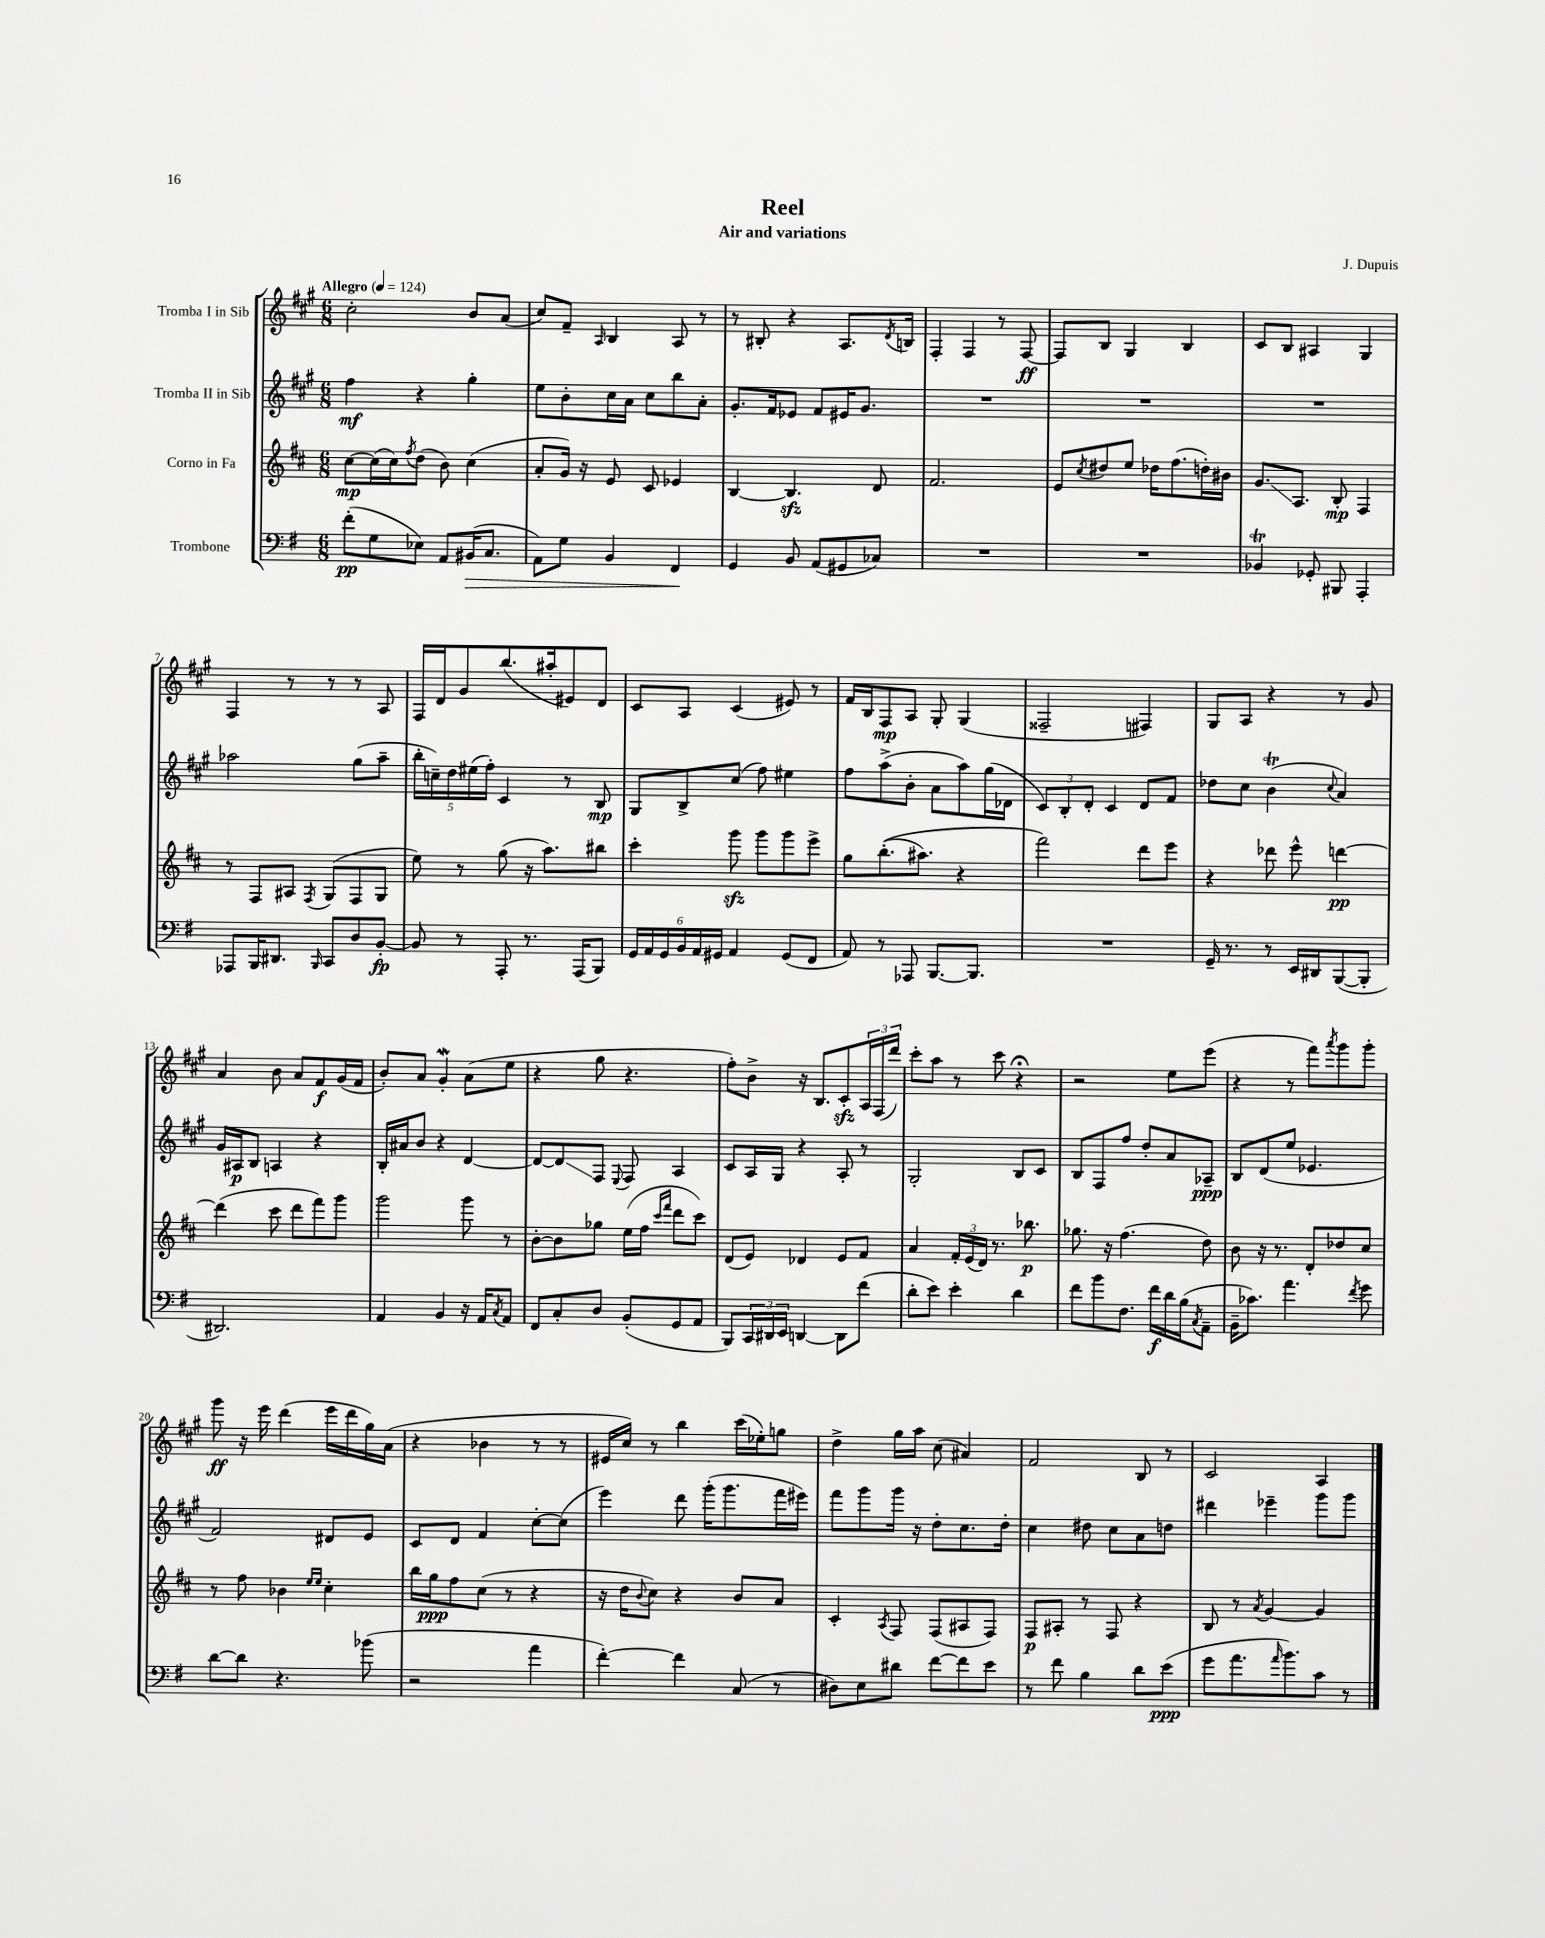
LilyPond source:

\header { title = "Reel" composer = "J. Dupuis" subtitle = "Air and variations" }
<<
\new StaffGroup <<
\new Staff = "s0" \with { instrumentName = "Tromba I in Sib" } {
    \clef treble \key a \major \numericTimeSignature \time 6/8 \tempo "Allegro" 4 = 124
    cis''2-. b'8 a'8( |
    cis''8) fis'8-- \grace { a16 } b4 a8 r8 |
    r8 bis8-. r4 a8. \acciaccatura { d'8 } b16 |
    fis4-. fis4 r8 fis8~\ff |
    fis8 b8 gis4 b4 |
    cis'8 b8 ais4 gis4 |
    fis4 r8 r8 r8 a8 |
    fis16 d'16 gis'8 b''8.( ais''16-. eis'8) d'8 |
    cis'8 a8 cis'4( eis'8) r8 |
    fis'16 b16 fis8\mp a8 gis8-. gis4( |
    fisis2-- fis4) |
    gis8 a8 r4 r8 gis'8 |
    a'4 b'8 a'8 fis'8\f gis'16( fis'16 |
    b'8-.) a'8 gis'4-.\mordent a'8( e''8 |
    r4 gis''8 r4. |
    fis''8-.) b'8-> r16 b8. cis'8-.\sfz \tuplet 3/2 { a16 fis16( d'''16) } |
    cis'''8-. a''8 r8 cis'''8 r4\fermata |
    r2 e''8 e'''8( |
    r4 r8 fis'''8) \acciaccatura { a'''8 } gis'''8 gis'''8-. |
    gis'''8\ff r16 e'''16 d'''4( e'''16 d'''16 gis''16) a'16( |
    r4 bes'4 r8 r8 |
    eis'16 cis''16) r8 b''4 cis'''16( ees''16-.) g''8 |
    d''4-> gis''16 a''16 cis''8( ais'4) |
    fis'2 b8 r8 |
    cis'2 a4 \bar "|." |
}
\new Staff = "s1" \with { instrumentName = "Tromba II in Sib" } {
    \clef treble \key a \major \numericTimeSignature \time 6/8
    fis''4\mf r4 gis''4-. |
    e''8 b'8-. cis''16 a'16 cis''8 b''8 a'8-. |
    gis'8.-. fis'16 ees'8 fis'8 eis'16 gis'8. |
    R2. |
    R2. |
    R2. |
    aes''2 gis''8( aes''8-- |
    \tuplet 5/4 { b''16-. c''16--) d''16 eis''16( fis''16-.) } cis'4 r8 b8\mp |
    gis8 b8-> cis''8( fis''8) eis''4 |
    fis''8 a''8->( b'8-. a'8 a''8) gis''16( des'16 |
    \tuplet 3/2 { cis'8) b8-. d'8-. } cis'4 d'8 fis'8 |
    des''8 cis''8 b'4\trill( \appoggiatura { cis''8 } a'4) |
    gis'16 ais16\p b8 a4 r4 |
    b16-. ais'16 b'8 r4 d'4~ |
    d'8~ d'8\glissando fis8 \appoggiatura { e8 } fis8 a4 |
    cis'8 a16 gis16 r4 a8-. r8 |
    gis2-. b8 cis'8 |
    b8 fis8 fis''8 d''8-. a'8 aes8--\ppp |
    b8 d'8( e''8 ees'4. |
    fis'2) dis'8 e'8 |
    cis'8 d'8 fis'4 cis''8~-. cis''8( |
    e'''4) d'''8 gis'''16-.( gis'''8. fis'''16 eis'''16) |
    fis'''8 gis'''8 gis'''16 r16 d''8-. cis''8. d''16-. |
    cis''4 dis''8 cis''8 a'8 d''8 |
    dis'''4 ees'''4-- gis'''8 gis'''8 \bar "|." |
}
\new Staff = "s2" \with { instrumentName = "Corno in Fa" } {
    \clef treble \key d \major \numericTimeSignature \time 6/8
    cis''8~\mp cis''16( cis''16) \acciaccatura { fis''8 } d''8( b'8) cis''4( |
    a'8-. g'16) r16 e'8 cis'8 ees'4 |
    b4~ b4.\sfz d'8 |
    fis'2. |
    e'8 \acciaccatura { cis''8 } dis''8 e''8 des''16 fis''8.( d''16-.) bis'16 |
    g'8.\glissando a8. b8-.\mp fis4 |
    r8 fis8 ais8 \acciaccatura { fis8 } g8( fis8 g8 |
    e''8) r8 g''8( r16 a''8.) bis''8 |
    cis'''4-. g'''8\sfz g'''8 g'''8 e'''8-> |
    g''8 b''8.-.(\( ais''8.) r4 |
    fis'''2\) d'''8 e'''8 |
    r4 des'''8 e'''8-^ d'''4~\pp |
    d'''4( cis'''8 d'''8 fis'''8) g'''8 |
    g'''2 g'''8 r8 |
    b'8~-. b'8 ges''8 e''16( fis''16 \grace { cis'''16 fis'''16 } d'''8 cis'''8) |
    d'8( e'8) des'4 e'8 fis'8 |
    a'4 \tuplet 3/2 { fis'16-. e'16( d'16) } r8. bes''8.\p |
    ges''8. r16 fis''4.( d''8) |
    b'8 r16 r8. d'8-. des''8 cis''8 |
    r8 fis''8 bes'4 \grace { e''16 e''16 } cis''4-. |
    b''16 g''16\ppp fis''8 cis''8( r8 r4 |
    r16 d''16 \appoggiatura { b'8 } cis''8) r4 b'8 a'8 |
    cis'4-. \acciaccatura { a8 } fis8 fis8( ais8 fis8) |
    fis8\p ais8-. r8 fis8 r4 |
    b8 r8 \acciaccatura { a'8 } g'4~ g'4 \bar "|." |
}
\new Staff = "s3" \with { instrumentName = "Trombone" } {
    \clef bass \key g \major \numericTimeSignature \time 6/8
    fis'8-.\pp( g8 ees8) a,8 bis,16\>( c8. |
    a,8) g8 b,4 fis,4\! |
    g,4 b,8 a,8( gis,8 ces8) |
    R2. |
    R2. |
    bes,4\trill ges,8-. bis,,8 a,,4-. |
    aes,,8 b,,16 dis,8. \grace { b,,16 } c,8 d8 b,8~-.\fp |
    b,8 r8 a,,8-. r8. a,,16( b,,8) |
    \tuplet 6/4 { g,16 a,16 g,16 b,16 a,16 gis,16 } a,4 gis,8( fis,8 |
    a,8) r8 aes,,8 b,,8.~ b,,8. |
    R2. |
    g,16-- r8. r8 e,16 dis,16 b,,8~( b,,8-. |
    dis,2.) |
    a,4 b,4 r16 a,16 \acciaccatura { c8 } a,8 |
    fis,8 c8-. d8 b,8-.( g,8 a,8 |
    b,,8) \tuplet 3/2 { c,16 dis,16 e,16 } d,4~ d,8 fis'8( |
    d'8-. e'8) e'4-. d'4 |
    fis'8 b'8 fis8. fis'16\f d'16 b16( \acciaccatura { c8 } a,8-- |
    b,16-- ces'8.) a'4. \acciaccatura { fis'8 } g'8 |
    d'8~ d'8 r4. bes'8( |
    r2 a'4 |
    fis'4~-.) fis'4 c8( r8 |
    dis8) e8 dis'8 fis'8~ fis'8 e'8 |
    r8 fis'8 b4 d'8 e'8\ppp( |
    g'8 a'8. \grace { a'16 } b'8.) c'8 r8 \bar "|." |
}
>>
>>
